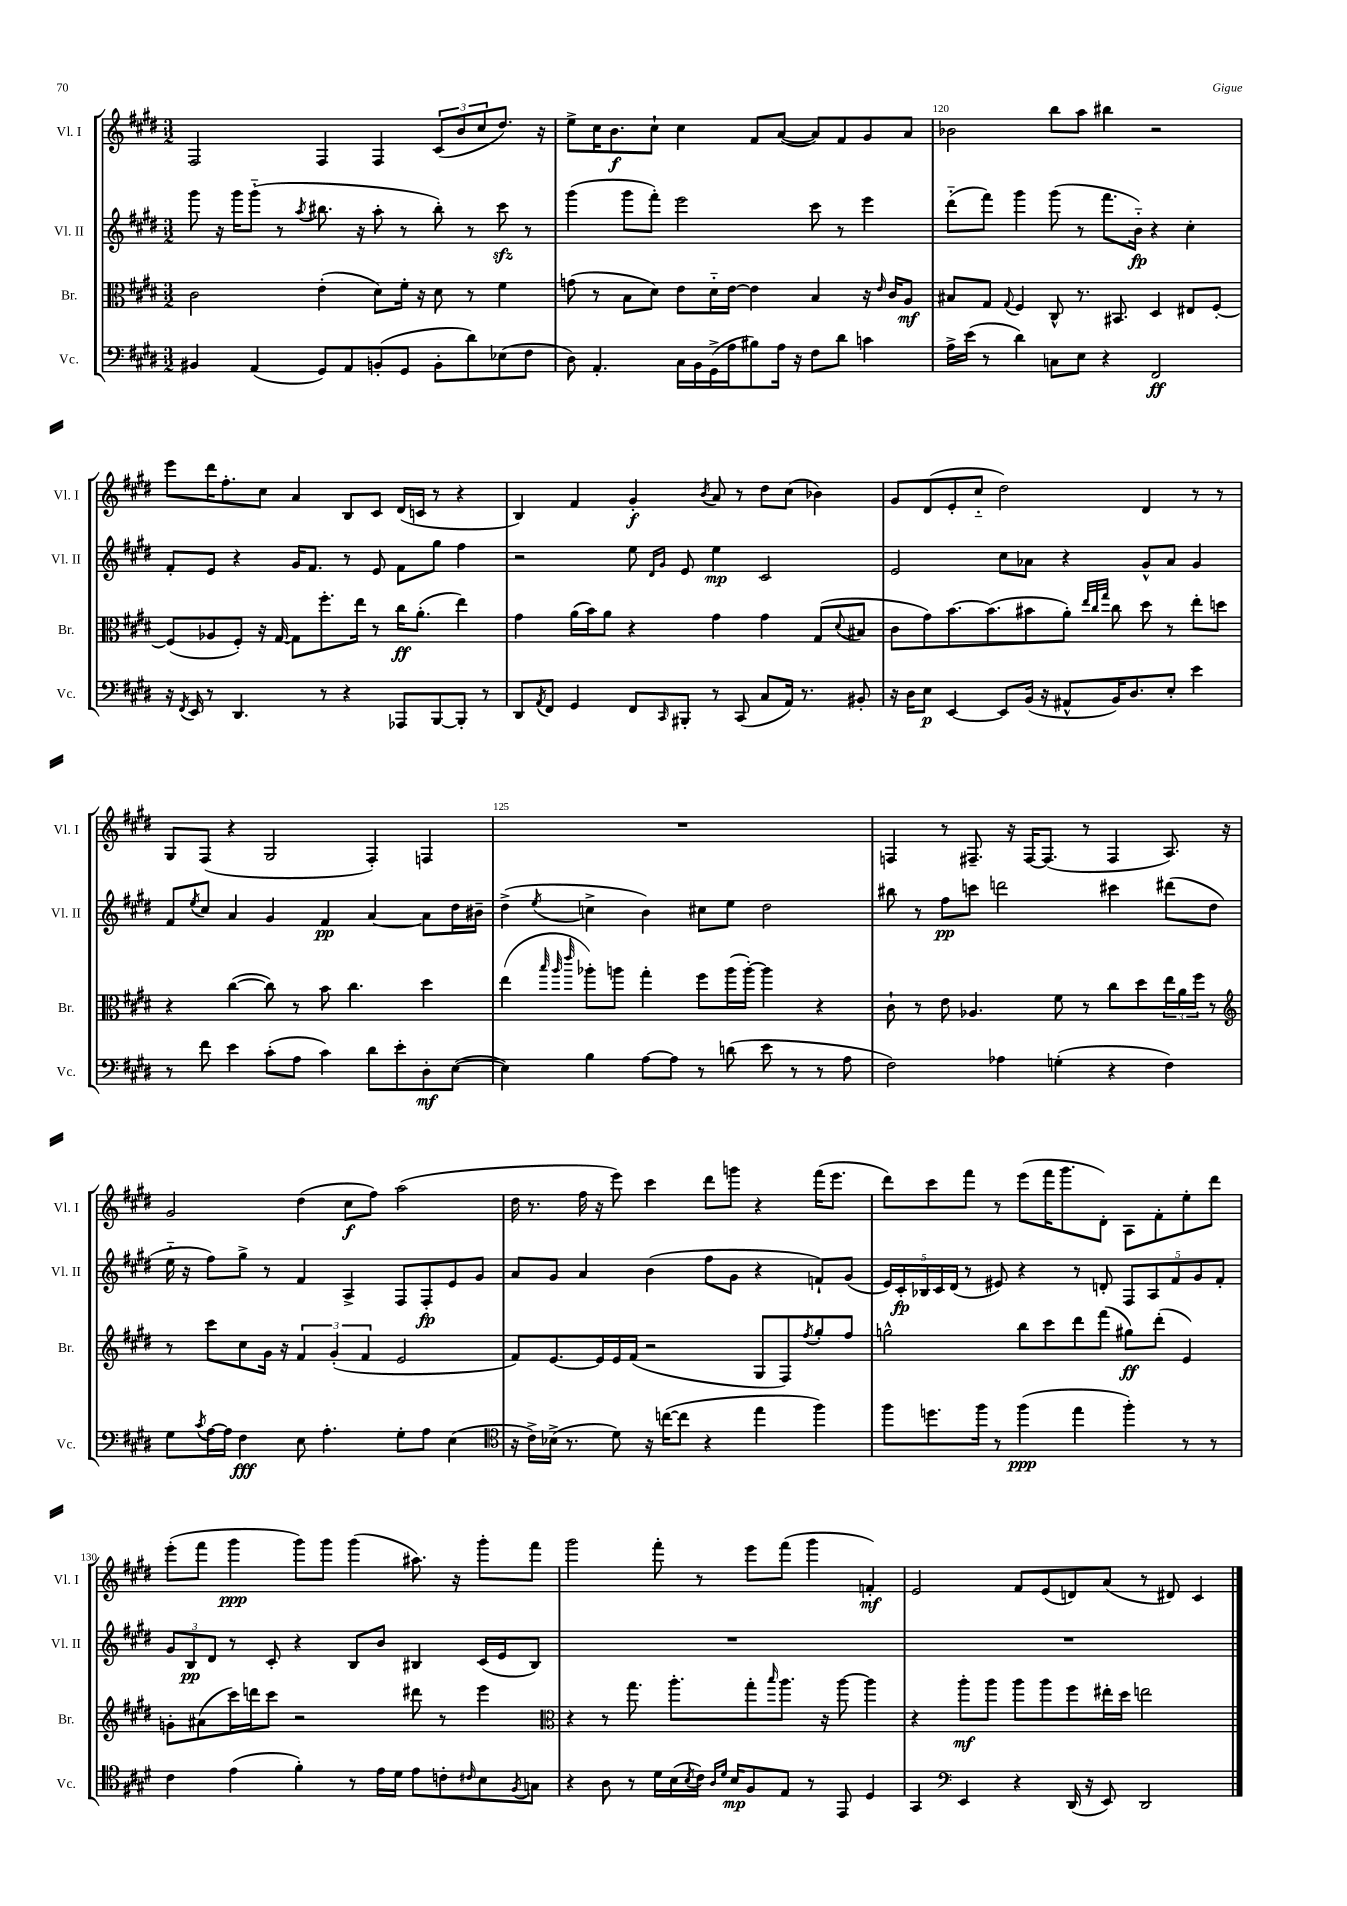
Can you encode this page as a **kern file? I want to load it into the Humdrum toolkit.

**kern	**kern	**kern	**kern
*staff4	*staff3	*staff2	*staff1
*clefF4	*clefC3	*clefG2	*clefG2
*k[f#c#g#d#]	*k[f#c#g#d#]	*k[f#c#g#d#]	*k[f#c#g#d#]
*M3/2	*M3/2	*M3/2	*M3/2
4BB#	2c#	8ggg#	2F#
.	.	16r	.
.	.	16ggg#	.
(4AA	.	(8ggg#'~	.
.	.	8r	.
.	.	8qaa	.
8GG#)	(4e'	8.bb#	4F#
8AA	.	.	.
.	.	16r	.
(8BB'	8d#)	8aa'	4F#
8GG#	16f#'	8r	.
.	16r	.	.
8BB'	8d#	8bb#')	(12c#
.	.	.	12b
8d#)	8r	8r	.
.	.	.	12cc#
(8E-	4f#	8ccc#	8.dd#)
8F#	.	8r	.
.	.	.	16r
=	=	=	=
8D#)	(8g	(4ggg#	8ee^
4.AA'	8r	.	16cc#
.	.	.	8.b
.	8B	8ggg#	.
.	8d#)	8fff#')	8cc#`
16C#	8e	2eee	4cc#
16BB	.	.	.
(16GG#^	16d#'~	.	.
16A	[16e	.	.
8B#)	4e]	.	8f#
16A	.	.	([8a
16r	.	.	.
8F#	4B	8ccc#	8a])
8d#	.	8r	8f#
4c	16r	4eee	8g#
.	16qqe	.	.
.	16c#	.	.
.	8A	.	8a
=	=	=	=
16A^	8B#	(8ddd#'~	2b-
(16e	.	.	.
8r	8G#	8fff#)	.
.	8qqG#	.	.
4d#)	4F#	4ggg#	.
8C	8C#^^	(8ggg#	8bb
8E	8.r	8r	8aa
4r	.	8.fff#	4bb#
.	8.BB#	.	.
.	.	16b'~)	.
2FF#	4D#	4r	2r
.	8E#	4cc#'	.
.	[8F#'	.	.
=	=	=	=
16r	(8F#]	8f#'	8eee
8qFF#	.	.	.
16EE	.	.	.
8r	8A-	8e	16ddd#
.	.	.	8.ff#'
4.DD#	8F#')	4r	.
.	16r	.	8cc#
.	[16G#	.	.
.	8G#]	16g#	4a
.	.	8.f#	.
8r	8.ff#'	.	.
4r	.	8r	8B
.	16ee	.	.
.	8r	8e	8c#
8AAA-	16cc#	8f#	(16d#
.	(8.a'	.	16c
[8BBB	.	8gg#	8r
8BBB']	4ee)	4ff#	4r
8r	.	.	.
=	=	=	=
8DD#	4g#	2r	4B)
8qAA	.	.	.
8FF#	.	.	.
4GG#	(16a	.	4f#
.	16b)	.	.
.	8a	.	.
8FF#	4r	8ee	4g#'
.	.	16qqd#	.
16qqCC#	.	16qqg#	.
8BBB#'	.	8e	.
.	.	.	8qb
8r	4g#	4ee	8a
(8CC#	.	.	8r
8C#	4g#	2c#	8dd#
16AA)	.	.	(8cc#
8.r	.	.	.
.	(8G#	.	4b-)
.	8qqd#	.	.
8BB#'	8B#	.	.
=	=	=	=
16r	8c#	2e	8g#
16D#	.	.	.
8E	8g#)	.	(8d#
[4EE	[8.b	.	8e'
.	.	.	8cc#'~
.	(8.b]	.	.
8EE]	.	8cc#	2dd#)
(16BB	8b#	8a-	.
16r	.	.	.
8AA#^^	8a')	4r	.
.	32qqee	.	.
.	32qqcc#	.	.
.	32qqgg#	.	.
16BB)	8cc#	.	.
8.D#	.	.	.
.	8dd#	8g#^^	4d#
8E'	8r	8a-	.
4e	8ee'	4g#	8r
.	8dd	.	8r
=	=	=	=
8r	4r	8f#	8G#
.	.	8qee	.
8f#	.	8cc#	(8F#
4e	([4cc#	4a	4r
(8c#'	8cc#])	4g#	2G#
8A	8r	.	.
4c#)	8b	4f#	.
.	4.cc#	.	.
8d#	.	[4a	4F#')
8e'	.	.	.
8D#'	4dd#	8a]	4F
([8E	.	16dd#	.
.	.	16b#~	.
=	=	=	=
4E])	(4ee	(4dd#^	1.r
.	32qqbb	.	.
.	32qqaa	.	.
.	32qqeee	8qee	.
4B	8aa-')	4cc^	.
.	8aa	.	.
[8A	4gg#'	4b)	.
8A]	.	.	.
8r	8ff#	8cc#	.
(8d	(16aa	8ee	.
.	[16aa')	.	.
8e	4aa]	2dd#	.
8r	.	.	.
8r	4r	.	.
8A	.	.	.
=	=	=	=
2F#)	8c#`	8bb#	4F
.	8r	8r	.
.	8e	8ff#	8r
.	4.A-	8ccc	8.F#~
4A-	.	2ddd	.
.	.	.	16r
.	.	.	[16F#
.	.	.	(8.F#]
(4G'	8f#	.	.
.	8r	.	8r
4r	8cc#	4ccc#	4F#
.	8dd#	.	.
4F#)	24ee	(8ddd#	8.A)
.	24a	.	.
.	24ff#	.	.
.	8r	8dd#	.
.	.	.	16r
=	=	=	=
*	*clefG2	*	*
8G#	8r	16ee'~	2g#
.	.	16r	.
8qc#	.	.	.
[16A	8ccc#	8ff#)	.
16A]	.	.	.
4F#	8cc#	8gg#^	.
.	16g#	8r	.
.	16r	.	.
8E	6f#	4f#	(4dd#
4.A'	.	.	.
.	(6g#'	.	.
.	.	4A^	8cc#
.	6f#	.	.
.	.	.	8ff#)
8G#'	2e	8F#	(2aa
8A	.	8F#'	.
(4E	.	8e	.
.	.	8g#	.
=	=	=	=
*clefC4	*	*	*
16r	8f#)	8a	16dd#
16c#^)	.	.	8.r
(16B-^	[8.e	8g#	.
8.r	.	.	.
.	.	4a	16ff#
.	16e]	.	16r
8d#)	16e	.	8eee)
.	(16f#	.	.
16r	2r	(4b	4ccc#
([16cc	.	.	.
8cc]	.	.	.
4r	.	8ff#	8ddd#
.	.	8g#	8ggg
4ee	8G#	4r	4r
.	8F#)	.	.
.	8qff#	.	.
4ff#)	8gg#'	8f`)	(16fff#
.	.	.	8.eee
.	8ff#	(8g#	.
=	=	=	=
8ff#	2gg^^	20e)	8ddd#)
.	.	20c#'	.
.	.	20B-	.
8.dd	.	.	8ccc#
.	.	20c#	.
.	.	(20d#	.
.	.	8r	8fff#
16ff#	.	.	.
8r	.	8e#)	8r
(4ff#	8bb	4r	(8eee
.	8ccc#	.	16fff#
.	.	.	8.ggg#
4ee	8ddd#	8r	.
.	(8fff#	8d'	8d#')
4ff#')	8gg#)	10F#	8A
.	.	10A	.
.	(8ddd#'	.	8f#'
.	.	10f#	.
8r	4e)	.	8ee'
.	.	10g#	.
8r	.	.	8ddd#
.	.	10f#'	.
=	=	=	=
4c#	8g'	12g#	(8eee'
.	.	12B	.
.	(8a#	.	8fff#
.	.	12d#	.
(4e	16ccc#)	8r	4ggg#
.	16ddd	.	.
.	8ccc#	8c#'	.
4f#')	2r	4r	8ggg#)
.	.	.	8ggg#
8r	.	8B	(4ggg#
16e	.	8b	.
16d#	.	.	.
8e	8ddd#	4B#	8.aa#)
8c'	8r	.	.
.	.	.	16r
16qqc#	.	.	.
8B	4eee	(16c#	8ggg#'
.	.	16e	.
8qF#	.	.	.
8G	.	8B#)	8fff#
=	=	=	=
*	*clefC3	*	*
4r	4r	1.r	2ggg#
8A	8r	.	.
8r	8.gg#	.	.
16d#	.	.	8fff#'
(16B	8.aa'	.	.
8qB	.	.	.
16c#)	.	.	8r
16qqA	.	.	.
16qqd#	.	.	.
16B	.	.	.
8F#	8gg#'	.	8eee
.	16qqbb	.	.
8E	8.aa	.	(8fff#
8r	.	.	4ggg#
.	16r	.	.
8EE	[8aa	.	.
4D#	4aa]	.	4f')
=	=	=	=
4GG#	4r	1.r	2e
*clefF4	*	*	*
4EE	8aa'	.	.
.	8aa	.	.
4r	8aa	.	8f#
.	8aa	.	(8e
(16DD#	8ff#	.	8d)
16r	.	.	.
8EE)	16ee#'	.	(8a
.	16dd#	.	.
2DD#	2ee	.	8r
.	.	.	8d#)
.	.	.	4c#
==	==	==	==
*-	*-	*-	*-
